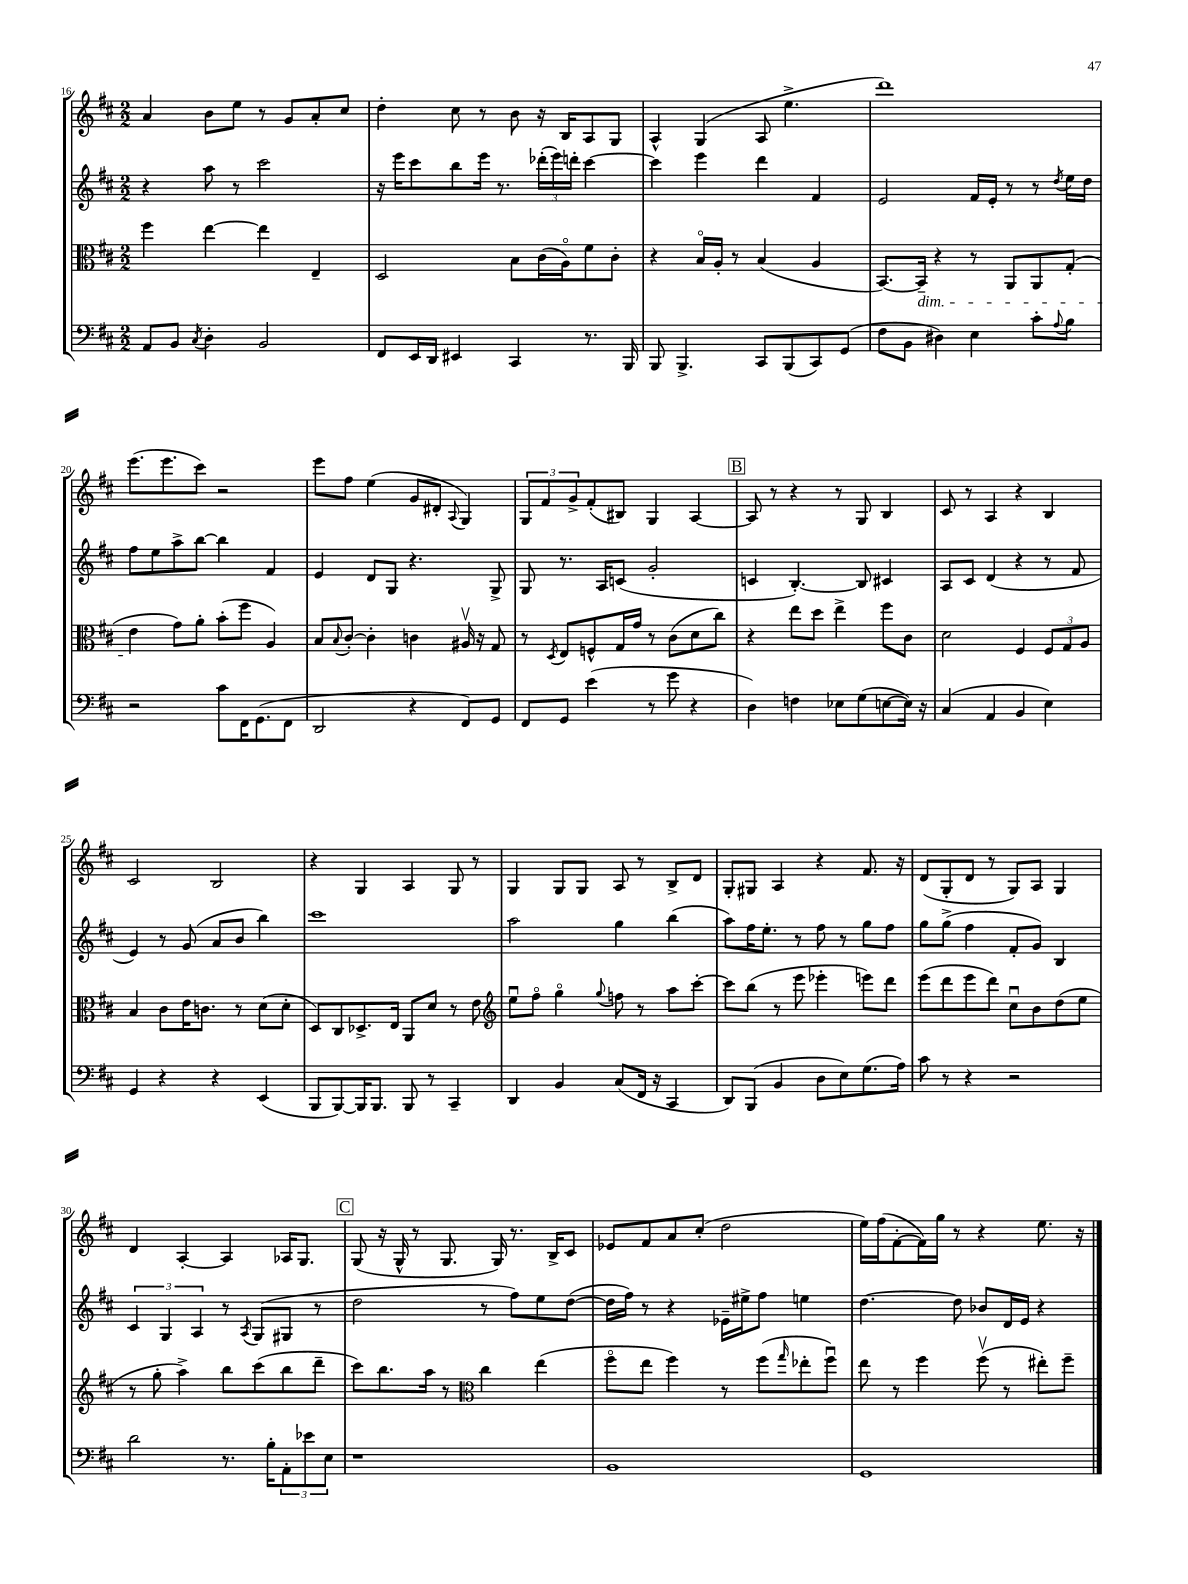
<<
\new StaffGroup <<
\new Staff = "s0" {
    \clef treble \key d \major \numericTimeSignature \time 2/2
    a'4 b'8 e''8 r8 g'8 a'8-. cis''8 |
    d''4-. cis''8 r8 b'8 r16 b16 a8 g8 |
    a4-^ g4( a8 e''4.-> |
    d'''1) |
    e'''8.( e'''8. cis'''8) r2 |
    e'''8 fis''8 e''4( g'8 dis'8-. \appoggiatura { a8 } g4) |
    \tuplet 3/2 { g8 fis'8 g'8-> } fis'8-.( bis8) g4 a4~ |
    \mark \markup { \box "B" } a8 r8 r4 r8 g8 b4 |
    cis'8 r8 a4 r4 b4 |
    cis'2 b2 |
    r4 g4 a4 g8 r8 |
    g4 g8 g8 a8 r8 b8-> d'8 |
    g8-. gis8 a4 r4 fis'8. r16 |
    d'8( g8-. d'8 r8 g8) a8 g4 |
    d'4 a4~-. a4 aes16 g8. |
    \mark \markup { \box "C" } g8( r16 g16-^ r8 g8. g16) r8. b16-> cis'8 |
    ees'8 fis'8 a'8 cis''8-.( d''2 |
    e''16) fis''16( fis'8~-. fis'16) g''16 r8 r4 e''8. r16 \bar "|." |
}
\new Staff = "s1" {
    \clef treble \key d \major \numericTimeSignature \time 2/2
    r4 a''8 r8 cis'''2 |
    r16 e'''16 cis'''8 b''8 e'''16 r8. \tuplet 3/2 { des'''16-.( e'''16) d'''16-. } cis'''4~ |
    cis'''4 e'''4 d'''4 fis'4 |
    e'2 fis'16 e'16-. r8 r8 \acciaccatura { d''8 } e''16 d''16 |
    fis''8 e''8 a''8-> b''8~ b''4 fis'4 |
    e'4 d'8 g8 r4. g8-> |
    g8 r8. a16 c'8( g'2-. |
    \mark \markup { \box "B" } c'4 b4.~-.) b8 cis'4 |
    a8 cis'8 d'4( r4 r8 fis'8 |
    e'4) r8 g'8( a'8 b'8 b''4) |
    cis'''1 |
    a''2 g''4 b''4( |
    a''8) fis''16 e''8.-. r8 fis''8 r8 g''8 fis''8 |
    g''8 g''8->( fis''4 fis'8-. g'8) b4 |
    \tuplet 3/2 { cis'4 g4 a4 } r8 \acciaccatura { a8 } g8( gis8 r8 |
    \mark \markup { \box "C" } d''2 r8 fis''8) e''8 d''8~( |
    d''16 fis''16) r8 r4 ees'16-- eis''16-> fis''8 e''4 |
    d''4.~ d''8 bes'8 d'16 e'16 r4 \bar "|." |
}
\new Staff = "s2" {
    \clef alto \key d \major \numericTimeSignature \time 2/2
    fis''4 e''4~ e''4 e4-- |
    d2 b8 cis'16( a16\flageolet) fis'8 cis'8-. |
    r4 b16\flageolet a16-. r8 b4( a4 |
    b,8.~) b,16--\dim r4 r8 a,8 a,8 g8-.( |
    e'4\! g'8) a'8-. b'8-.( fis''8 a4) |
    b8 \appoggiatura { b8 } cis'8~-. cis'4-. c'4 ais16\upbow r16 g8 |
    r8 \acciaccatura { d8 } e8 f8-^ g16 g'16 r8 cis'8( d'8 cis''8) |
    \mark \markup { \box "B" } r4 e''8 d''8 e''4-> fis''8 cis'8 |
    d'2 fis4 \tuplet 3/2 { fis8 g8 a8 } |
    b4 cis'8 e'16 c'8. r8 d'8( d'8-. |
    d8) cis8 des8.-> e16 a,8 d'8 r8 e'8 |
    \clef treble e''8\downbow fis''8\flageolet g''4\flageolet \appoggiatura { g''8 } f''8 r8 a''8 cis'''8~-. |
    cis'''8 b''8( r8 e'''8 ees'''4-. e'''8) d'''8 |
    e'''8( d'''8 e'''8 d'''8) cis''8\downbow b'8 d''8( e''8 |
    r8 g''8-. a''4->) b''8 cis'''8( b''8 d'''8-- |
    \mark \markup { \box "C" } cis'''8) b''8. a''16 r8 \clef alto cis''4 e''4( |
    fis''8\flageolet e''8 fis''4) r8 fis''8( \grace { g''16 } ees''8-. fis''8\downbow) |
    e''8 r8 fis''4 fis''8\upbow( r8 eis''8-.) fis''8-- \bar "|." |
}
\new Staff = "s3" {
    \clef bass \key d \major \numericTimeSignature \time 2/2
    a,8 b,8 \acciaccatura { cis8 } d4-. b,2 |
    fis,8 e,16 d,16 eis,4 cis,4 r8. b,,16 |
    b,,8 b,,4.-> cis,8 b,,8( cis,8) g,8( |
    fis8 b,8 dis4) e4 cis'8-. \appoggiatura { a8 } b8 |
    r2 cis'8 fis,16 g,8.( fis,8 |
    d,2 r4 fis,8) g,8 |
    fis,8 g,8 e'4( r8 g'8 r4 |
    \mark \markup { \box "B" } d4) f4 ees8 g8( e8~ e16) r16 |
    cis4( a,4 b,4 e4) |
    g,4 r4 r4 e,4( |
    b,,8 b,,8~) b,,16 b,,8. b,,8 r8 cis,4-- |
    d,4 b,4 cis8( fis,16 r16 cis,4 |
    d,8) b,,8( b,4 d8 e8) g8.( a16) |
    cis'8 r8 r4 r2 |
    d'2 r8. b16-. \tuplet 3/2 { a,8-. ees'8 e8 } |
    \mark \markup { \box "C" } r1 |
    b,1 |
    g,1 \bar "|." |
}
>>
>>
\layout { \context { \Score currentBarNumber = #16 } }
